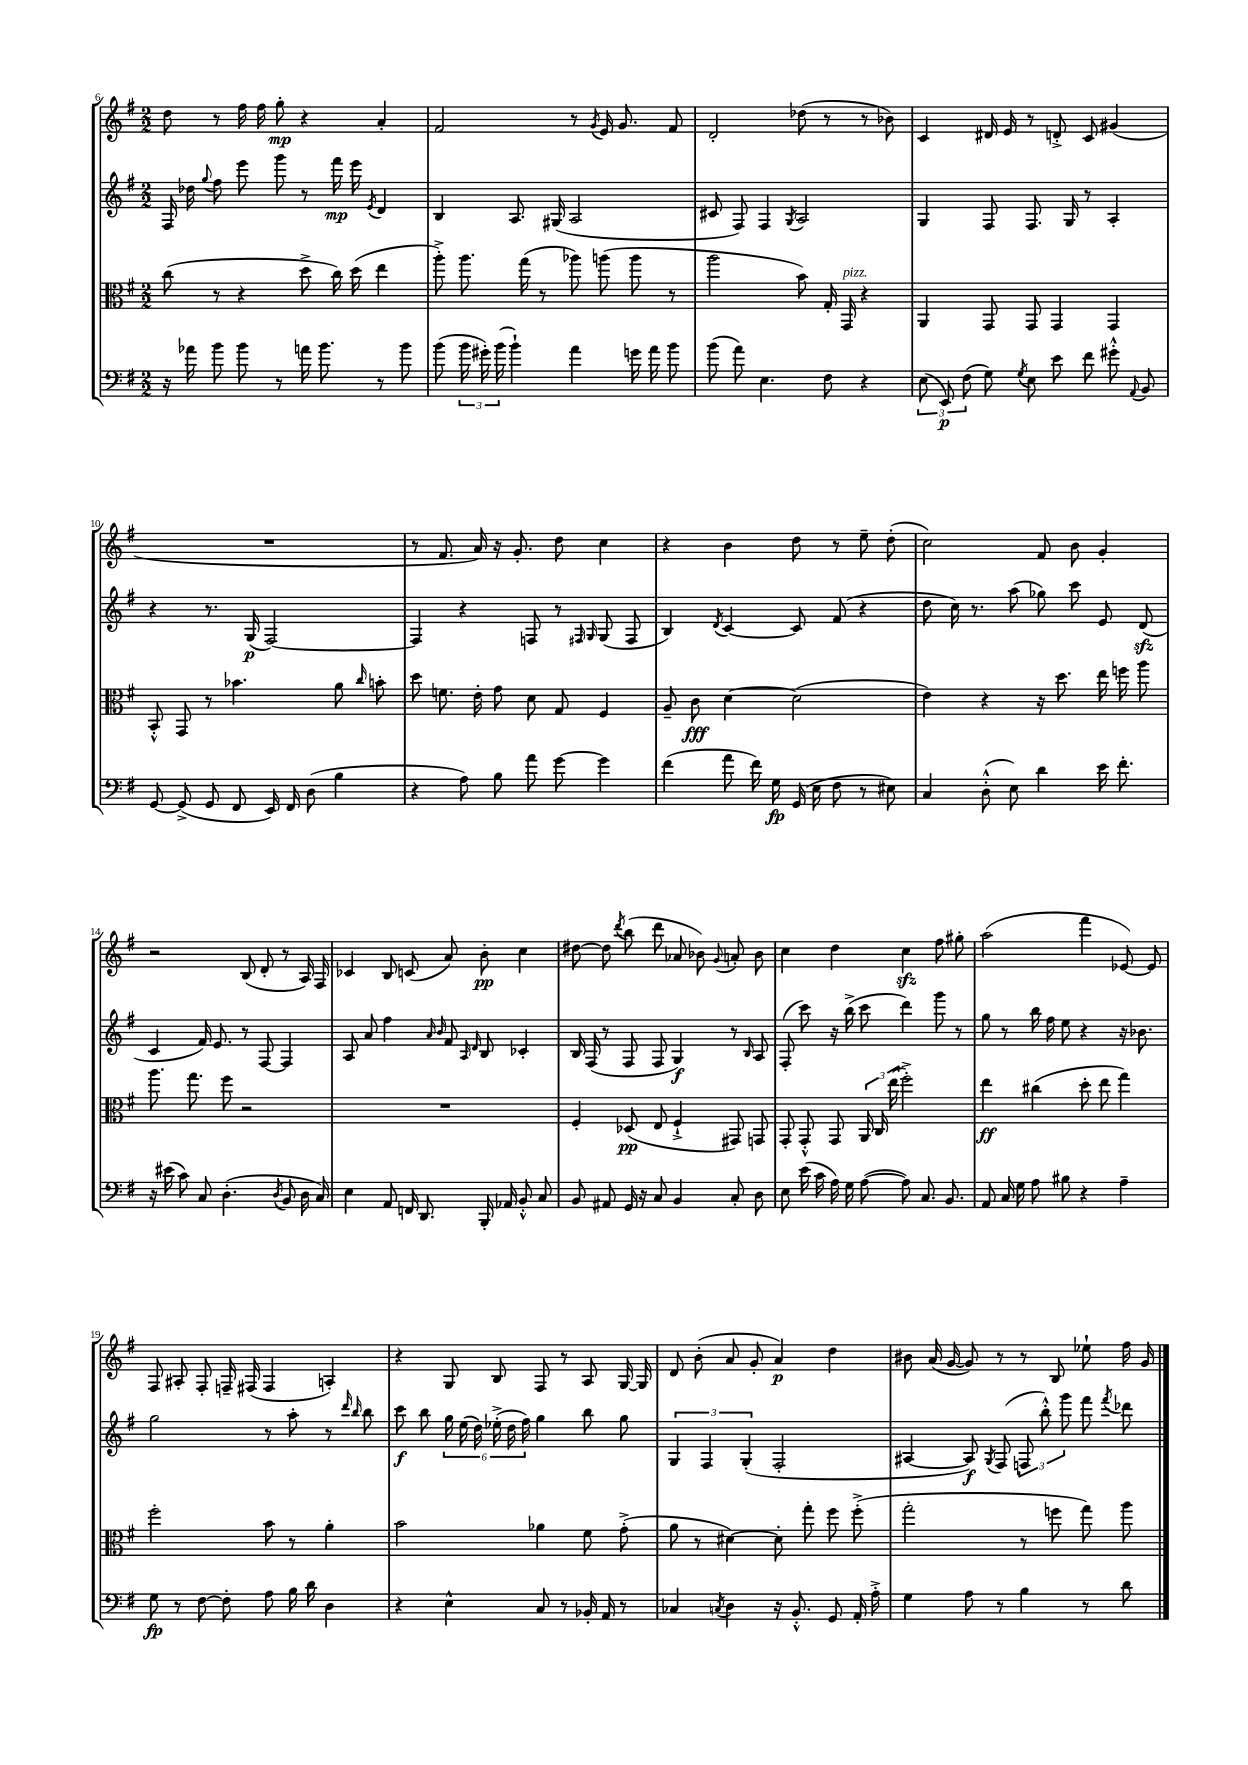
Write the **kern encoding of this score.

**kern	**dynam	**kern	**dynam	**kern	**dynam	**kern	**dynam
*part4	*part4	*part3	*part3	*part2	*part2	*part1	*part1
*staff4	*staff4	*staff3	*staff3	*staff2	*staff2	*staff1	*staff1
*clefF4	*	*clefC3	*	*clefG2	*	*clefG2	*
*k[f#]	*	*k[f#]	*	*k[f#]	*	*k[f#]	*
*M2/2	*	*M2/2	*	*M2/2	*	*M2/2	*
=6	=6	=6	=6	=6	=6	=6	=6
16r	.	(8cc\	.	16F#/	.	8dd\	.
16a-X\	.	.	.	16dd-X\	.	.	.
.	.	.	.	8qqgg/	.	.	.
8b\	.	8r	.	8ff#\	.	8r	.
8b\	.	4r	.	8eee\	.	16ff#\	.
.	.	.	.	.	.	16ff#\	.
8r	.	.	.	8ggg\	.	8gg'\	mp
16an\	.	8dd^\	.	8r	.	4r	.
8.b\	.	.	.	.	.	.	.
.	.	16cc\)	.	16fff#\	mp	.	.
.	.	(16dd\	.	16eee\	.	.	.
.	.	.	.	8qe/	.	.	.
8r	.	4ee\	.	4d/	.	4a'/	.
8b\	.	.	.	.	.	.	.
=7	=7	=7	=7	=7	=7	=7	=7
(8b\	.	8aa'^\)	.	4B/	.	2f#/	.
24b\	.	8.aa\	.	.	.	.	.
24g#X'\)	.	.	.	.	.	.	.
(24b\	.	.	.	.	.	.	.
4b`\)	.	.	.	8.A/	.	.	.
.	.	(16gg\	.	.	.	.	.
.	.	8r	.	.	.	.	.
.	.	.	.	(16G#X/	.	.	.
4a\	.	8aa-X\)	.	2A/	.	8r	.
.	.	.	.	.	.	8qg/	.
.	.	(8aan\	.	.	.	16e/	.
.	.	.	.	.	.	8.g/	.
16gn\	.	8aa\	.	.	.	.	.
16a\	.	.	.	.	.	.	.
8b\	.	8r	.	.	.	8f#/	.
=8	=8	=8	=8	=8	=8	=8	=8
(8b\	.	2aa\	.	8c#X/	.	2d'/	.
8a\)	.	.	.	8F#/)	.	.	.
4.E\	.	.	.	4F#/	.	.	.
.	.	.	.	8qG/	.	.	.
.	.	8b\)	.	2A/	.	(8dd-X\	.
8F#\	.	16G'/	.	.	.	8r	.
!	!	!LO:TX:a:i:t=pizz.	!	!	!	!	!
.	.	16GG/	.	.	.	.	.
4r	.	4r	.	.	.	8r	.
.	.	.	.	.	.	8b-X\)	.
=9	=9	=9	=9	=9	=9	=9	=9
(12E\	.	4AA/	.	4G/	.	4c/	.
12EE/)	p	.	.	.	.	.	.
(12F#\	.	.	.	.	.	.	.
8G\)	.	8GG/	.	8F#/	.	16d#X/	.
.	.	.	.	.	.	16e/	.
8qG/	.	.	.	.	.	.	.
8E\	.	8GG/	.	8.F#/	.	8r	.
8e\	.	4GG/	.	.	.	8dn'^/	.
.	.	.	.	16G/	.	.	.
8f#\	.	.	.	8r	.	8c/	.
8g#X'^^\	.	4GG/	.	4A'/	.	(4g#X/	.
8qqAA/	.	.	.	.	.	.	.
8BB/	.	.	.	.	.	.	.
!!LO:LB:g=z
=10	=10	=10	=10	=10	=10	=10	=10
[8GG/	.	8BB'^^/	.	4r	.	1r	.
(8GG^/]	.	8GG/	.	.	.	.	.
8GG/	.	8r	.	8.r	.	.	.
8FF#/	.	4.b-X\	.	.	.	.	.
.	.	.	.	(16G/	p	.	.
16EE/)	.	.	.	[2F#/)	.	.	.
16FF#/	.	.	.	.	.	.	.
(8D\	.	.	.	.	.	.	.
4B\	.	8a\	.	.	.	.	.
.	.	16qqcc/	.	.	.	.	.
.	.	8bn'\	.	.	.	.	.
=11	=11	=11	=11	=11	=11	=11	=11
4r	.	8dd\	.	4F#/]	.	8r	.
.	.	8.fn\	.	.	.	8.f#/	.
8A\)	.	.	.	4r	.	.	.
.	.	16e'\	.	.	.	16a/)	.
8B\	.	8g\	.	.	.	16r	.
.	.	.	.	.	.	8.g'/	.
8a\	.	8d\	.	8Fn/	.	.	.
[8g\	.	8G/	.	8r	.	8dd\	.
.	.	.	.	16qqF#X/	.	.	.
.	.	.	.	16qqG/	.	.	.
4g\]	.	4F#/	.	(8G/	.	4cc\	.
.	.	.	.	8F#/	.	.	.
=12	=12	=12	=12	=12	=12	=12	=12
(4f#\	.	8A~/	.	4B/)	.	4r	.
.	.	8c\	fff	.	.	.	.
.	.	.	.	8qd/	.	.	.
8a\	.	[4d\	.	[4c/	.	4b\	.
16f#\)	.	.	.	.	.	.	.
16G\	fp	.	.	.	.	.	.
(16GG/	.	(2d\]	.	8c/]	.	8dd\	.
16E\	.	.	.	.	.	.	.
8F#\	.	.	.	(8f#/	.	8r	.
8r	.	.	.	4r	.	8ee~\	.
8E#X\)	.	.	.	.	.	(8dd'\	.
=13	=13	=13	=13	=13	=13	=13	=13
4C/	.	4e\)	.	8dd\	.	2cc\)	.
.	.	.	.	16cc\)	.	.	.
.	.	.	.	8.r	.	.	.
(8D'^^\	.	4r	.	.	.	.	.
8E\)	.	.	.	(8aa\	.	.	.
4d\	.	16r	.	8gg-X\)	.	8f#/	.
.	.	8.dd\	.	.	.	.	.
.	.	.	.	8ccc\	.	8b\	.
16e\	.	16ee\	.	8e/	.	4g'/	.
8.f#'\	.	16ffn\	.	.	.	.	.
.	.	8aa\	.	(8dzz/	.	.	.
!!LO:LB:g=z
=14	=14	=14	=14	=14	=14	=14	=14
16r	.	8.aa\	.	4c/	.	2r	.
(16e#X\	.	.	.	.	.	.	.
8c\)	.	.	.	.	.	.	.
.	.	8.gg\	.	.	.	.	.
8C/	.	.	.	16f#/)	.	.	.
.	.	.	.	8.e/	.	.	.
(4.D'\	.	8ff#\	.	.	.	.	.
.	.	2r	.	8r	.	(8B/	.
.	.	.	.	[8F#/	.	8d'/	.
8qD/	.	.	.	.	.	.	.
8BB/	.	.	.	4F#/]	.	8r	.
16D\	.	.	.	.	.	16A/)	.
16C/)	.	.	.	.	.	16F#/	.
=15	=15	=15	=15	=15	=15	=15	=15
4E\	.	1r	.	8A/	.	4c-X/	.
.	.	.	.	8a/	.	.	.
8AA/	.	.	.	4ff#\	.	8B/	.
16FFn/	.	.	.	.	.	(8cn/	.
8.DD/	.	.	.	.	.	.	.
.	.	.	.	16qqa/	.	.	.
.	.	.	.	16qqb/	.	.	.
.	.	.	.	8f#/	.	8a/)	.
.	.	.	.	16qqA/	.	.	.
.	.	.	.	16qqd/	.	.	.
16BBB'/	.	.	.	8B/	.	8b'\	pp
16AA-X/	.	.	.	.	.	.	.
8BB'^^/	.	.	.	4c-X'/	.	4cc\	.
8C/	.	.	.	.	.	.	.
=16	=16	=16	=16	=16	=16	=16	=16
8BB/	.	4F#'/	.	16B/	.	[8dd#X\	.
.	.	.	.	(16F#/	.	.	.
8AA#X/	.	.	.	8r	.	8dd#\]	.
.	.	.	.	.	.	8qddd/	.
16GG/	.	(8D-X/	pp	8F#/	.	(8bb\	.
16r	.	.	.	.	.	.	.
8C/	.	8E/	.	8F#/	.	8ddd\	.
4BB/	.	4F#`^/	.	4G/)	f	8a-X/	.
.	.	.	.	.	.	8b-X\)	.
.	.	.	.	.	.	8qqg/	.
8C'/	.	8GG#X/)	.	8r	.	8an'/	.
.	.	.	.	16qqB/	.	.	.
8D\	.	8GGn/	.	8A/	.	8b-\	.
=17	=17	=17	=17	=17	=17	=17	=17
8E\	.	8GG'/	.	(8F#'/	.	4cc\	.
(16e\	.	8GG'^^/	.	8ccc\)	.	.	.
16c\	.	.	.	.	.	.	.
16A\)	.	8GG/	.	16r	.	4dd\	.
16G\	.	.	.	(16bb^\	.	.	.
([8A\	.	24AA/	.	8ccc\	.	.	.
.	.	24C/	.	.	.	.	.
.	.	(24ee\	.	.	.	.	.
8A\])	.	2ff#'^\)	.	4ddd\)	.	4cczz\	.
8.C/	.	.	.	.	.	.	.
.	.	.	.	8ggg\	.	8ff#\	.
8.BB/	.	.	.	.	.	.	.
.	.	.	.	8r	.	8gg#X'\	.
=18	=18	=18	=18	=18	=18	=18	=18
8AA/	.	4ee\	ff	8gg\	.	(2aa\	.
16C/	.	.	.	8r	.	.	.
16G\	.	.	.	.	.	.	.
8A\	.	(4cc#X\	.	16bb\	.	.	.
.	.	.	.	16ff#\	.	.	.
8B#X\	.	.	.	8ee\	.	.	.
4r	.	8dd'\	.	4r	.	4fff#\	.
.	.	8ee\	.	.	.	.	.
4A~\	.	4gg\)	.	16r	.	[8e-X/)	.
.	.	.	.	8.b-X\	.	.	.
.	.	.	.	.	.	8e-/]	.
!!LO:LB:g=z
=19	=19	=19	=19	=19	=19	=19	=19
8G\	fp	2ff#'\	.	2gg\	.	8F#/	.
8r	.	.	.	.	.	8A#X'/	.
[8F#\	.	.	.	.	.	8F#'/	.
8F#'\]	.	.	.	.	.	16Fn~/	.
.	.	.	.	.	.	(16F#X/	.
8A\	.	8b\	.	8r	.	4F#/	.
16B\	.	8r	.	8aa'\	.	.	.
16d\	.	.	.	.	.	.	.
4D\	.	4a'\	.	8r	.	4An'/)	.
.	.	.	.	16qqddd/	.	.	.
.	.	.	.	16qqbb/	.	.	.
.	.	.	.	8bb\	.	.	.
=20	=20	=20	=20	=20	=20	=20	=20
4r	.	2b\	.	8ccc\	f	4r	.
.	.	.	.	8bb\	.	.	.
4E^^\	.	.	.	24gg\	.	8G/	.
.	.	.	.	(24ee\	.	.	.
.	.	.	.	24dd\)	.	.	.
.	.	.	.	(24ee-X'^\	.	8B/	.
.	.	.	.	24dd\	.	.	.
.	.	.	.	24ff#\)	.	.	.
8C/	.	4a-X\	.	4gg\	.	8F#/	.
8r	.	.	.	.	.	8r	.
16BB-X'/	.	8f#\	.	8bb\	.	8A/	.
16AA/	.	.	.	.	.	.	.
8r	.	(8g'^\	.	8gg\	.	[16G/	.
.	.	.	.	.	.	16G/]	.
=21	=21	=21	=21	=21	=21	=21	=21
4C-X/	.	8a\	.	6G/	.	8d/	.
.	.	8r	.	.	.	(8b'\	.
.	.	.	.	6F#/	.	.	.
8qCn/	.	.	.	.	.	.	.
4D\	.	[4d#X\)	.	.	.	8a/	.
.	.	.	.	(6G'/	.	.	.
.	.	.	.	.	.	8g'/	.
16r	.	8d#'\]	.	2F#'/	.	4a/)	p
8.BB'^^/	.	.	.	.	.	.	.
.	.	8gg'\	.	.	.	.	.
8GG/	.	8ff#\	.	.	.	4dd\	.
16AA'/	.	(8ff#'^\	.	.	.	.	.
16A'^\	.	.	.	.	.	.	.
=22	=22	=22	=22	=22	=22	=22	=22
4G\	.	2gg'\	.	[4A#X/	.	8b#X\	.
.	.	.	.	.	.	(16a/	.
.	.	.	.	.	.	[16g/	.
8A\	.	.	.	8A#/])	f	8g/])	.
.	.	.	.	8qG/	.	.	.
8r	.	.	.	(8F#/	.	8r	.
4B\	.	8r	.	12Fn/	.	8r	.
.	.	.	.	12bb'^^\)	.	.	.
.	.	8ffn\	.	.	.	8B/	.
.	.	.	.	12ggg\	.	.	.
8r	.	8gg\)	.	8fff#\	.	8ee-X`\	.
.	.	.	.	8qfff#/	.	.	.
8d\	.	8aa\	.	8ddd-X\	.	16ff#\	.
.	.	.	.	.	.	16g/	.
==	==	==	==	==	==	==	==
*-	*-	*-	*-	*-	*-	*-	*-
